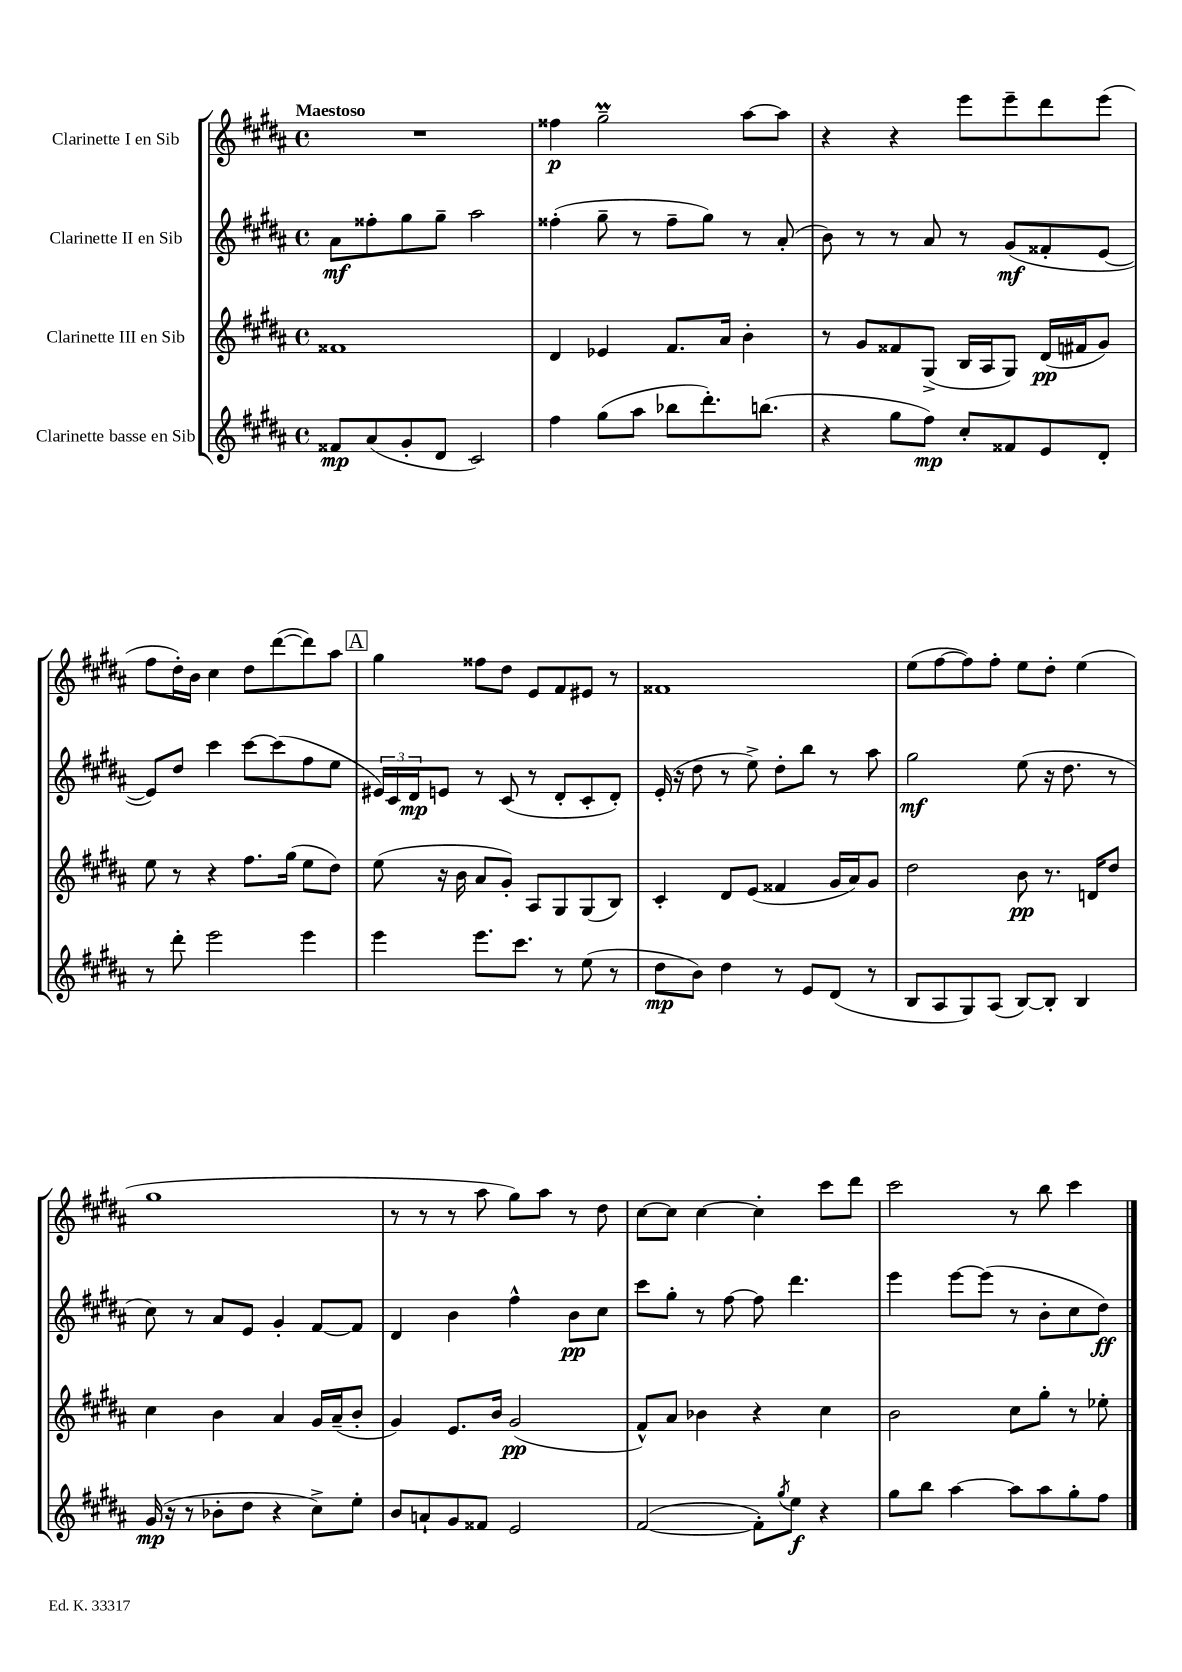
<<
\new StaffGroup <<
\new Staff = "s0" \with { instrumentName = "Clarinette I en Sib" } {
    \clef treble \key b \major \defaultTimeSignature \time 4/4 \tempo "Maestoso"
    R1 |
    fisis''4\p gis''2--\prall ais''8~ ais''8 |
    r4 r4 e'''8 e'''8-- dis'''8 e'''8( |
    fis''8 dis''16-.) b'16 cis''4 dis''8 dis'''8~( dis'''8) ais''8 |
    \mark \markup { \box "A" } gis''4 fisis''8 dis''8 e'8 fis'8 eis'8 r8 |
    fisis'1 |
    e''8( fis''8~ fis''8) fis''8-. e''8 dis''8-. e''4( |
    gis''1 |
    r8 r8 r8 ais''8 gis''8) ais''8 r8 dis''8 |
    cis''8~ cis''8 cis''4~ cis''4-. cis'''8 dis'''8 |
    cis'''2 r8 b''8 cis'''4 \bar "|." |
}
\new Staff = "s1" \with { instrumentName = "Clarinette II en Sib" } {
    \clef treble \key b \major \defaultTimeSignature \time 4/4
    ais'8\mf fisis''8-. gis''8 gis''8-- ais''2 |
    fisis''4-.( gis''8-- r8 fisis''8-- gis''8) r8 ais'8-.( |
    b'8) r8 r8 ais'8 r8 gis'8\mf( fisis'8-. e'8~ |
    e'8) dis''8 cis'''4 cis'''8~ cis'''8( fis''8 e''8 |
    \mark \markup { \box "A" } \tuplet 3/2 { eis'16) cis'16 dis'16\mp } e'8 r8 cis'8( r8 dis'8-. cis'8-. dis'8-.) |
    e'16-.( r16 dis''8 r8 e''8->) dis''8-. b''8 r8 ais''8 |
    gis''2\mf e''8( r16 dis''8. r8 |
    cis''8) r8 ais'8 e'8 gis'4-. fis'8~ fis'8 |
    dis'4 b'4 fis''4-^ b'8\pp cis''8 |
    cis'''8 gis''8-. r8 fis''8~ fis''8 dis'''4. |
    e'''4 e'''8~ e'''8( r8 b'8-. cis''8 dis''8\ff) \bar "|." |
}
\new Staff = "s2" \with { instrumentName = "Clarinette III en Sib" } {
    \clef treble \key b \major \defaultTimeSignature \time 4/4
    fisis'1 |
    dis'4 ees'4 fis'8. ais'16 b'4-. |
    r8 gis'8 fisis'8 gis8->( b16 ais16 gis8) dis'16\pp( fis'16 gis'8) |
    e''8 r8 r4 fis''8. gis''16( e''8 dis''8) |
    \mark \markup { \box "A" } e''8( r16 b'16 ais'8 gis'8-.) ais8 gis8 gis8( b8) |
    cis'4-. dis'8 e'8( fisis'4 gis'16 ais'16) gis'8 |
    dis''2 b'8\pp r8. d'16 dis''8 |
    cis''4 b'4 ais'4 gis'16 ais'16--( b'8-. |
    gis'4) e'8. b'16 gis'2\pp( |
    fis'8-^) ais'8 bes'4 r4 cis''4 |
    b'2 cis''8 gis''8-. r8 ees''8-. \bar "|." |
}
\new Staff = "s3" \with { instrumentName = "Clarinette basse en Sib" } {
    \clef treble \key b \major \defaultTimeSignature \time 4/4
    fisis'8\mp ais'8( gis'8-. dis'8 cis'2) |
    fis''4 gis''8( ais''8 bes''8 dis'''8.-.) b''8.( |
    r4 gis''8 fis''8\mp) cis''8-. fisis'8 e'8 dis'8-. |
    r8 dis'''8-. e'''2 e'''4 |
    \mark \markup { \box "A" } e'''4 e'''8. cis'''8. r8 e''8( r8 |
    dis''8\mp b'8) dis''4 r8 e'8 dis'8( r8 |
    b8 ais8 gis8) ais8( b8~) b8-. b4 |
    gis'16\mp( r16 r8 bes'8-. dis''8 r4 cis''8->) e''8-. |
    b'8 a'8-! gis'8 fisis'8 e'2 |
    fis'2~( fis'8-.) \acciaccatura { gis''8 } e''8\f r4 |
    gis''8 b''8 ais''4~ ais''8 ais''8 gis''8-. fis''8 \bar "|." |
}
>>
>>
\layout { \context { \Score \remove "Bar_number_engraver" } }
